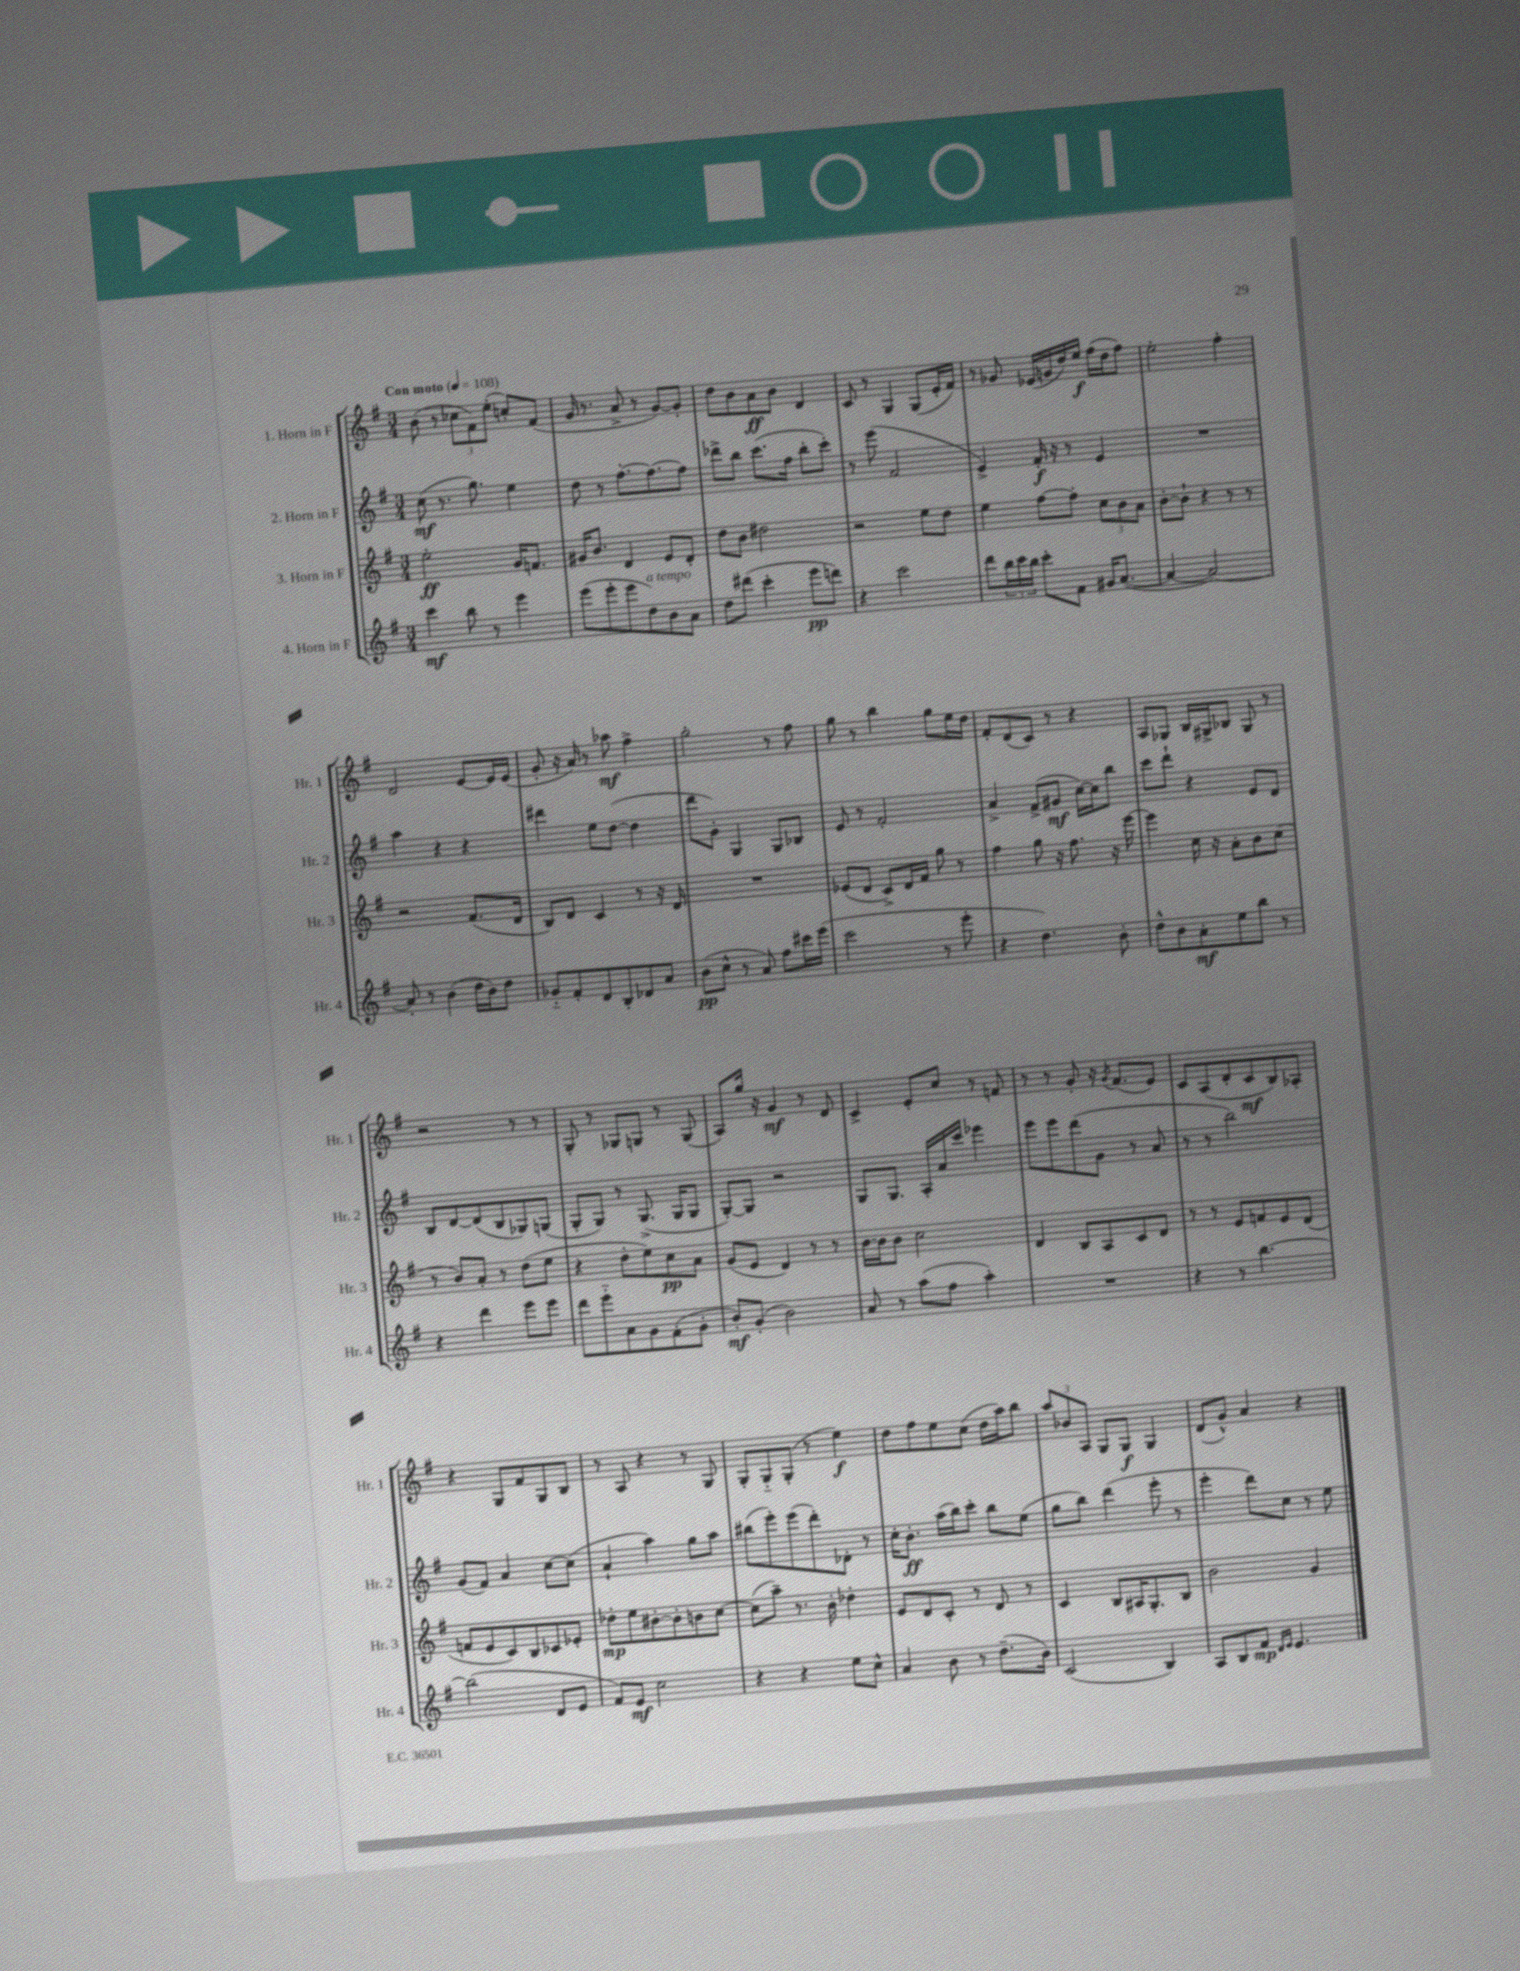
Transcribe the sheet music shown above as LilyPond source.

<<
\new StaffGroup <<
\new Staff = "s0" \with { instrumentName = "1. Horn in F" shortInstrumentName = "Hr. 1" } {
    \clef treble \key g \major \numericTimeSignature \time 3/4 \tempo "Con moto" 4 = 108
    b'8( r8 \tuplet 3/2 { ces''8 fis'8) e''8-.( } c''8-.) fis'8( |
    g'16 r8. a'8-> r8 g'8~) g'8-. |
    d''8 b'8 a'8\ff b'8 d'4 |
    c'8 r8 g4 g8( e'16-. fis'16) |
    r8 ges'8 ees'16( g'16 d''16) e''16\f fis''16( d''16 fis''8) |
    e''2-. fis''4-. |
    d'2 e'8~ e'16 e'16( |
    g'8-. r16 a'16) r8 aes''8\mf fis''4-> |
    g''2-. r8 fis''8 |
    g''8 r8 b''4 g''8 e''16 d''16 |
    fis'8-. d'8( c'8) r8 r4 |
    a8 ges8 b16 gis16-> bes8 gis8 r8 |
    r2 r8 r8 |
    g8-. r8 ges8 g8 r8 g8( |
    a8) g''16 r16 g'4\mf r8 d'8 |
    c'4-> e'8-. c''8 r8 f'8 |
    r8 r8 g'8-. r16 \acciaccatura { g'8 } fis'8.( e'8) |
    c'8 a8( d'8-. c'8\mf b8) aes8-. |
    r4 g8 fis'8 g8 b8 |
    r8 a8 r4 r8 g8 |
    g8-. g8-_ g8-.( r8 e''4\f) |
    d''8 fis''8 e''8 c''8( d''16 a''16) b''8 |
    \tuplet 3/2 { a''8 bes'8 a8 } g8 g8\f g4 |
    d'8( g'8-^) a'4 r4 \bar "|." |
}
\new Staff = "s1" \with { instrumentName = "2. Horn in F" shortInstrumentName = "Hr. 2" } {
    \clef treble \key g \major \numericTimeSignature \time 3/4
    c''8\mf( r8. g''8.) e''4 |
    d''8 r8 fis''8.~-. fis''8.~ fis''8 |
    des'''8-> b''8 c'''8.( fis''16 b''8-. c'''8-.) |
    r8 e'''8( fis'2 |
    e'4->) fis'16-.\f r16 r8 e'4 |
    R2. |
    a''4 r4 r4 |
    dis'''4 e''8 d''8~( d''4 |
    d'''8 g'8-.) g4 g8 bes8 |
    e'8 r8 fis'2-. |
    a'4-> fis'8->( gis'8\mf c''16~) c''16 b''8 |
    c'''8 d'''8-! r4 e'8 d'8 |
    b8 d'8~ d'8( b8 ges8) g8( |
    g8-. g8) r8 g8.->( g16 g8 |
    g8~-.) g8 r2 |
    g8 g8. a16-. a'16 c'''16 ees'''4 |
    e'''8 e'''8 d'''8( g'8 r8 a'8 |
    r8 r8 b''2) |
    g'8( fis'8) a'4 c''8~ c''8( |
    a'4-! a''4) g''8 a''8 |
    bis''8( e'''8-.) e'''8( d'''8-.) des'8-. r8 |
    c''16-. b'8.-.\ff a''16( b''16) c'''8-. b''8 e''8( |
    g''8 b''8) d'''4( e'''8-. r8 |
    e'''4-. d'''8) c''8 r8 e''8 \bar "|." |
}
\new Staff = "s2" \with { instrumentName = "3. Horn in F" shortInstrumentName = "Hr. 3" } {
    \clef treble \key g \major \numericTimeSignature \time 3/4
    e''2-.\ff g'16 f'8. |
    gis'16 b'8. d'4 e'8 d'8-. |
    d''8 b'8 dis''2 |
    r2 e''8 d''8 |
    e''4 fis''8~ fis''8-. \tuplet 3/2 { c''8 b'8 a'8 } |
    b'8~-. b'8-! r4 r8 r8 |
    r2 fis'8.( d'16 |
    b8) d'8 c'4 r8 r16 d'16 |
    R2. |
    ees'8( d'8 c'8->) d'16 fis'16 g''8 r8 |
    fis''4 g''8 r16 fis''8. r16 e'''16~ |
    e'''4 c''16 r16 a'8-. b'8 c''8( |
    r8 b'8) a'8-. r8 d''8( e''8 |
    r4 d''8-. e''8) c''8\pp a'8 |
    g'8( e'8 d'4) r8 r8 |
    b'16~ b'16 b'8 c''2 |
    d'4 b8 a8 c'8 d'8 |
    r8 r8 e'8 f'8 e'8 d'8( |
    f'8 e'8 c'8) b8 ces'8 ees'8-. |
    des''8-.\mp e''8 bis'8~-. bis'8-. b'8 c''8~ |
    c''8( a''8--) r8. b'16-. des''4-. |
    e'8 d'8 c'8-. r8 d'8 r8 |
    c'4 b8 ais16 g8.-. b8 |
    b'2 g'4 \bar "|." |
}
\new Staff = "s3" \with { instrumentName = "4. Horn in F" shortInstrumentName = "Hr. 4" } {
    \clef treble \key g \major \numericTimeSignature \time 3/4
    c'''4\mf b''8 r8 e'''4 |
    e'''8( e'''8-. e'''8 d''8^\markup { \italic "a tempo" }) b'8 a'8 |
    d''8 dis'''8( c'''4-. e'''8\pp d'''8) |
    r4 c'''2 |
    d'''8 \tuplet 3/2 { b''16 c'''16 b''16 } c'''8-. fis'8 gis'16 a'8.~( |
    a'4~ a'2~) |
    a'8-. r8 b'4( d''16 b'16) d''8 |
    ges'8-_ fis'8-. d'8 b8-. des'8 a'8 |
    b'8\pp( c''8-^ r8 a'8) fis''8 cis'''16 e'''16( |
    c'''2 r8 e'''8-. |
    r4 d''4.) b'8-. |
    d''8-^ b'8 a'8-.\mf e''8 b''8 r8 |
    r4 d'''4 e'''8 e'''8 |
    d'''8 e'''8-_ a'8 g'8 fis'8-.( g'8-. |
    b'8-.\mf) g'8-.( b'2) |
    a'8 r8 a''8( fis''8 a''4-.) |
    R2. |
    r4 r8 b''4.~ |
    b''2( d'8 e'8 |
    fis'8) e'8\mf c''2 |
    r4 r4 e''8 c''8-^ |
    a'4 b'8 r8 d''8.--( b'16) |
    c'2( b4) |
    a8 b8 fis'8\mp \grace { d'16 e'16 } e'4. \bar "|." |
}
>>
>>
\layout { \context { \Score \remove "Bar_number_engraver" } }
